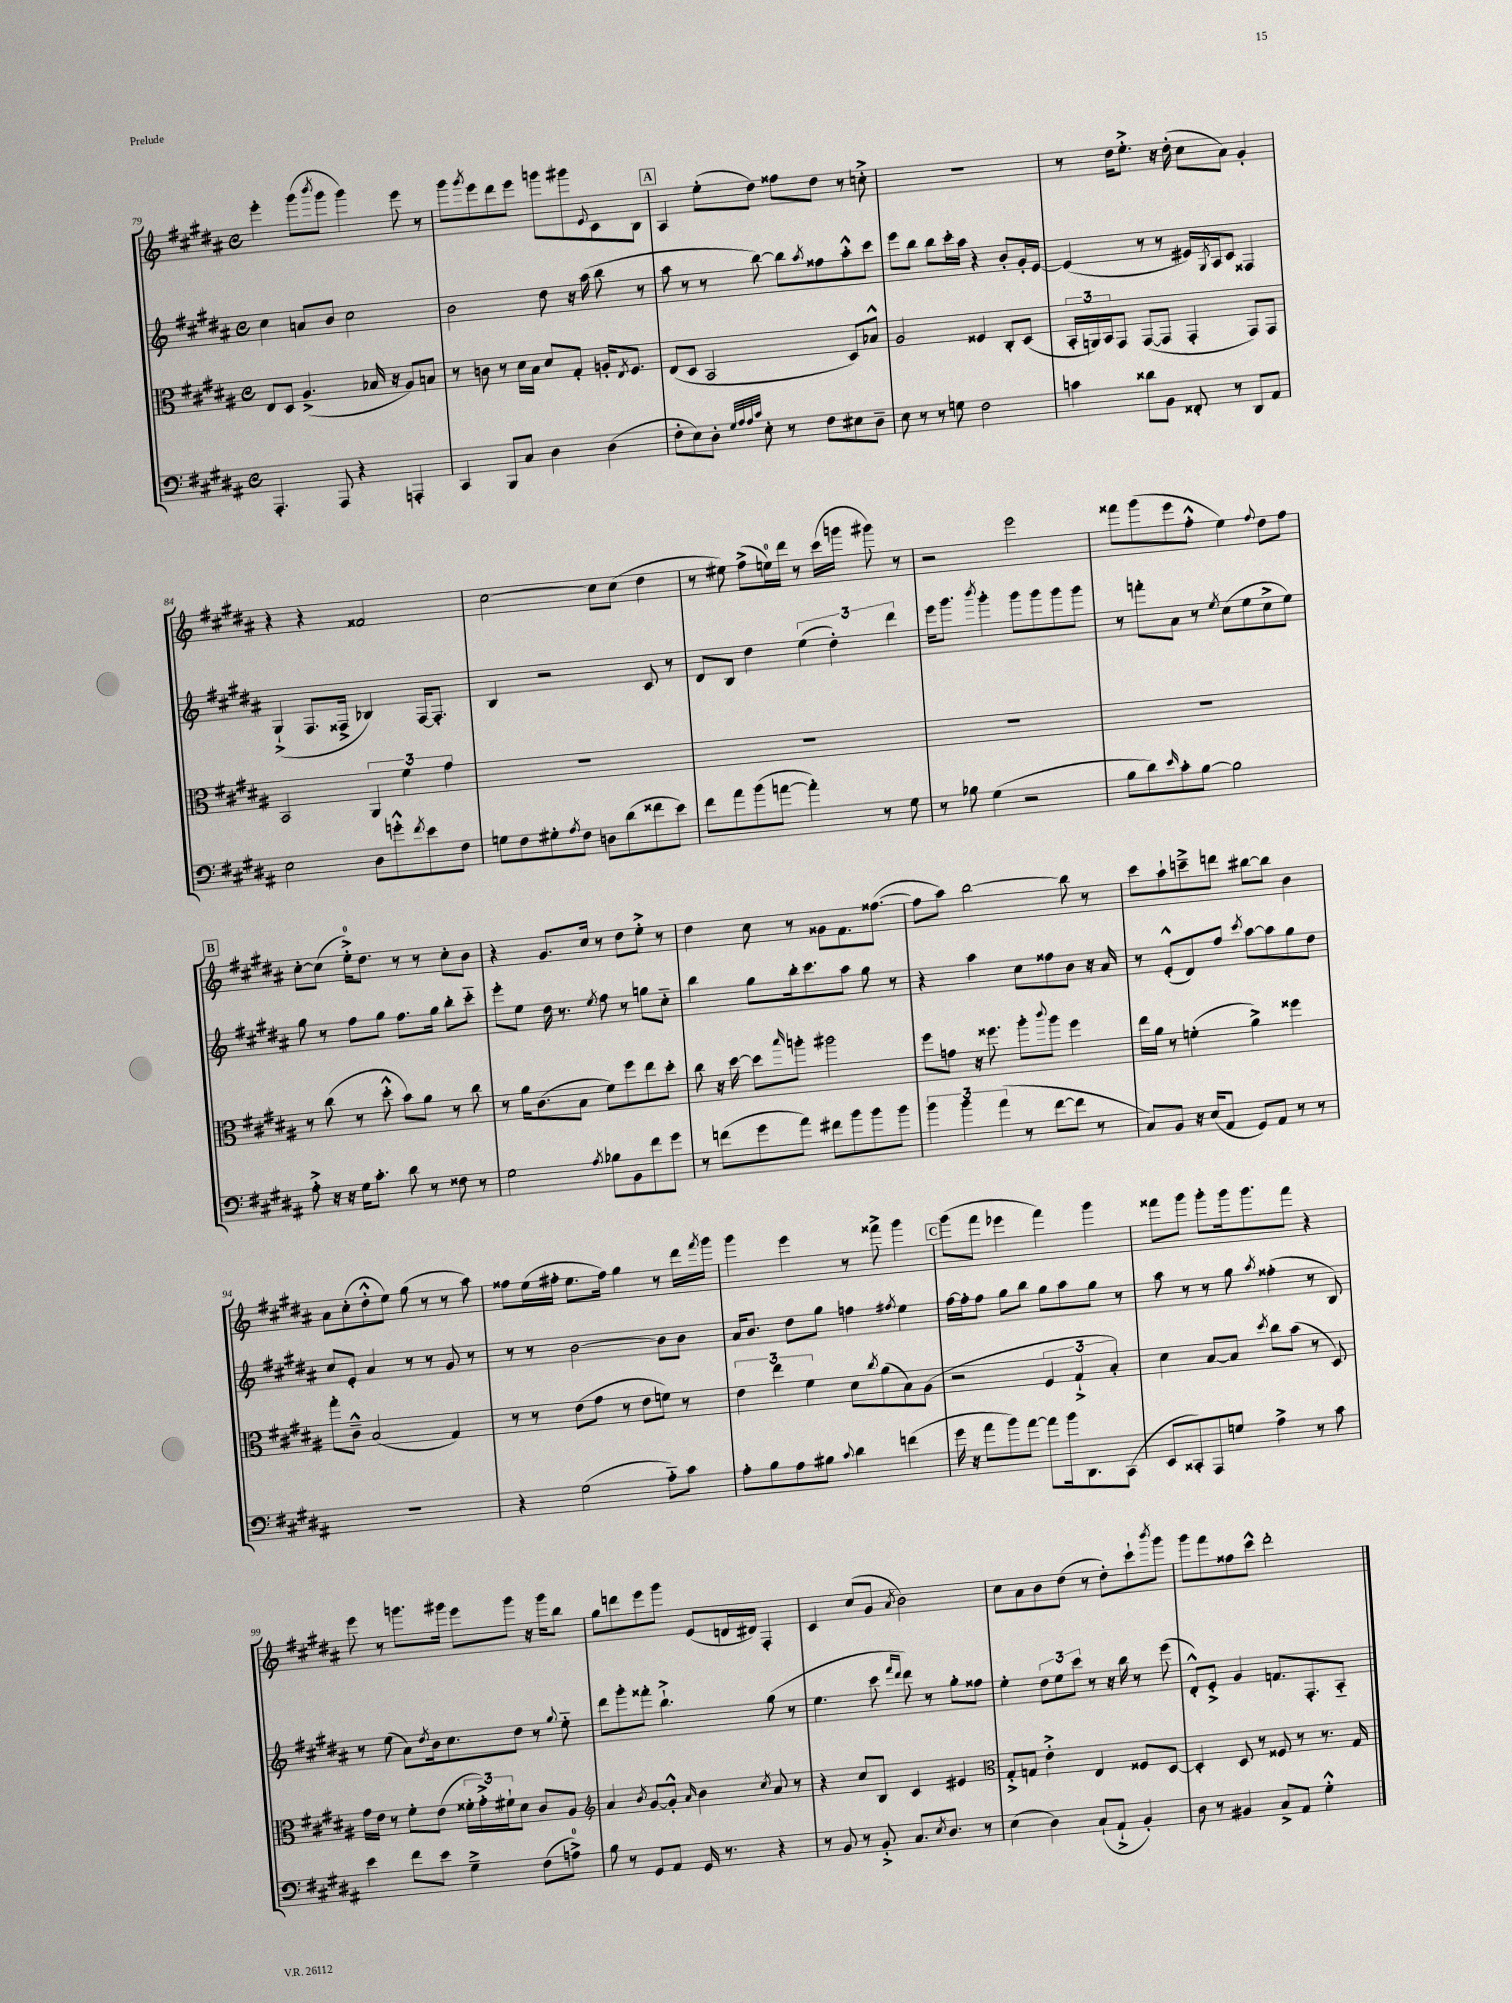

**kern	**kern	**kern	**kern
*staff4	*staff3	*staff2	*staff1
*clefF4	*clefC3	*clefG2	*clefG2
*k[f#c#g#d#a#]	*k[f#c#g#d#a#]	*k[f#c#g#d#a#]	*k[f#c#g#d#a#]
*M4/4	*M4/4	*M4/4	*M4/4
*met(c)	*met(c)	*met(c)	*met(c)
4.AAA#'	8E	4cc#	4eee'
.	8D#	.	.
.	(4.A#^	8a	(8ggg#
.	.	.	8qbbb
8AAA#	.	8b	8ggg#
4r	.	2cc#	4ggg#)
.	16B-	.	.
.	16r	.	.
4AAA'	8A#)	.	8eee
.	8B	.	8r
=	=	=	=
4CC#	8r	2b	8ggg#
.	.	.	8qggg#
.	8c	.	8eee
8BBB	8r	.	8ddd#
8C#	16d#	.	8eee
.	16B	.	.
4D#	8d#	8dd#	8ggg
.	8G#'	16r	8ggg#
.	.	(16aa#	.
.	.	.	8qqe
(4D#	16A'	8bb	8c#
.	8qE	.	.
.	8.F#	.	.
.	.	8r	8B
=	=	=	=
8F#'	(8E	8aa#	4A#
8E)	8D#	8r	.
8D#'	2BB	8r	(8ee'
32qqG#	.	.	.
32qqA#	.	.	.
32qqA#	.	.	.
32qqc#	.	.	.
8E'	.	[8bb)	8dd#)
8r	.	8bb]	8ff##
.	.	8qaa#	.
8F#	.	8ff##	8dd#
8E#	8D#)	8aa#'^^	8r
8D#~	8B-^^	8ccc#	8cc'^
=	=	=	=
8E	2A#	8eee	1r
8r	.	8bb	.
8r	.	8bb	.
8G	.	16ccc#'	.
.	.	16aa#	.
2F#	4F##	4r	.
.	8C#'	8b'	.
.	(8D#	16g#'	.
.	.	[16e	.
=	=	=	=
4c	24BB'	(4e]	8r
.	24AA)	.	.
.	24BB	.	.
.	8GG#	.	16dd#
.	.	.	8.ee'^
8d##	([8GG#	8r	.
8BB	8GG#]	8r	16r
.	.	.	(16dd#'
8FF##'	4GG#'	16e#)	8cc#
.	.	8qG#	.
.	.	16A#	.
8r	.	8c#	8a#)
8DD#	8GG#)	4F##	4g#'
8AA#	8GG#	.	.
=	=	=	=
2E	2BB	(4G#`^	4r
.	.	8.F#	4r
.	.	16F##^	.
8D#	6AA#	4B-)	2f##
8g'^^	.	.	.
.	6f#	.	.
8qf#	.	.	.
8e	.	[16F##	.
.	.	8.F##']	.
.	6g#	.	.
8F#	.	.	.
=	=	=	=
8G	1r	4B	[2cc#
8F#	.	.	.
8G#'	.	2r	.
8qA#	.	.	.
8F#	.	.	.
8D	.	.	8cc#]
(8d#	.	.	(8cc#
8f##	.	8c#	4dd#
8e)	.	8r	.
=	=	=	=
8f#	1r	8d#	8r
8a#	.	8B	8ee#)
(8b	.	4dd#	(8ff#^
[8a	.	.	16ee)
.	.	.	16ddd#
4a'])	.	(6ee	8r
.	.	.	(16ccc#
.	.	6dd#')	.
.	.	.	16ggg
8r	.	.	8ggg#)
.	.	6ddd#	.
8G#	.	.	8r
=	=	=	=
8r	1r	16eee	2r
.	.	8.ggg#	.
8B-	.	.	.
.	.	8qbbb	.
(4G#	.	4ggg#'	.
2r	.	8ggg#	2eee
.	.	8ggg#	.
.	.	8ggg#	.
.	.	8ggg#	.
=	=	=	=
8B	1r	8r	8fff##
8d#)	.	8fff'	(8ggg#
16qqe	.	.	.
8c#'	.	8a#	8eee
[8B	.	8r	8ff#'^^
.	.	8qee	.
2B]	.	(8cc#	4ee)
.	.	8ee	.
.	.	.	8qqff#
.	.	8cc#^	8dd#
.	.	8ee)	8ff#
=	=	=	=
8A#'^	8r	8gg#	[8cc#'
16r	(8cc#	8r	(8cc#]
16r	.	.	.
16G#	8r	8ff#	16ee'^)
8.c#'	.	.	8.dd#
.	8dd#'^^	8gg#	.
8d#	8b)	8.ff#	8r
8r	8a#	.	8r
.	.	16gg#	.
8F##	8r	8bb'	8cc#'
8r	8cc#	8ccc#'~	8b
=	=	=	=
2G#	8r	8eee'	4r
.	16a#	8ee	.
.	(8.c#	.	.
.	.	16dd#	8.g#
.	.	8.r	.
.	8B	.	.
.	.	.	16cc#
8qA#	.	8qee	.
8B-	8f#)	8ff#	8r
8BB	8ff#	8r	8dd#
8f#	8ee	8gg	8ee'^
8g#	8dd#'	8cc#'~	8r
=	=	=	=
8r	8cc#	4bb	4dd#
(8f	16r	.	.
.	[16dd#	.	.
8g#	8dd#]	8gg#	8cc#
.	16qqbb	.	.
8a#)	8aa'	16bb'	8r
.	.	8.ccc#	.
8f#	2aa#	.	8g##
8b	.	8aa#	8.f#
8b	.	8gg#	.
.	.	.	([8.ff##
8b	.	8r	.
=	=	=	=
6b	8ff#	4r	8ff##]
.	8g	.	8aa#)
6b	.	.	.
.	16r	4aa#	[2bb
.	8.ff##	.	.
(6a#	.	.	.
8r	8aa#'	8cc#	.
.	8qqccc#	.	.
[8f#	8aa#	8ff##	.
8f#]	4ff##	8b	8bb]
8r	.	16r	8r
.	.	16a#	.
=	=	=	=
8C#)	16ee	8r	8ccc#
.	16a#	.	.
8BB	8r	(8e'^^	8aa#`
16r	(4f'	8d#)	8ccc~^
(16E	.	.	.
8AA#	.	8ff#	8ddd
.	.	8qccc#	.
8GG#)	4a#^)	[8aa#	[8bb#
8AA#	.	8aa#]	8bb#]
8r	4ff##	8gg#	4b
8r	.	8dd#	.
=	=	=	=
1r	8gg#'	8cc#	8a#
.	8c#~^^	8e'	(8cc#'
.	(2B	4a#	8dd#'^^
.	.	.	8ee)
.	.	8r	(8gg#
.	.	8r	8r
.	4G#)	8g#	8r
.	.	8r	8aa#)
=	=	=	=
4r	8r	8r	8ff##
.	8r	8r	(16ee
.	.	.	16ff#'
(2G#	(8e	[2b	8.ee
.	8g#	.	.
.	.	.	16ff#)
.	8r	.	4gg#
.	8e	.	.
8A#'~)	8f)	8b]	8r
8c#	8r	8b	16ddd#
.	.	.	8qfff#
.	.	.	16ggg#
=	=	=	=
8A#'	6e	16a#	4ggg#
.	.	8.b	.
8B	.	.	.
.	6ee	.	.
8A#	.	8dd#	4eee
.	6f#	.	.
8B#	.	8gg#	.
8qqc#	.	.	.
4d#	8d#	4ff	8r
.	8qcc#	.	.
.	(8a#	.	8fff##^
.	.	8qff#	.
(4f	8B)	4ee	4ggg#
.	(8A#	.	.
=	=	=	=
16g#	2r	[16ff#	(8ggg#
16r	.	16ff#']	.
8a#	.	8ff#	8fff#
8b)	.	8gg#	4eee-
[8a#	.	8bb	.
8a#]	6F#	8gg#	4fff#)
16b	.	8aa#	.
.	6G#`^	.	.
8.DD#	.	.	.
.	.	8gg#	4ggg#
.	6B')	.	.
(8CC#	.	8r	.
=	=	=	=
8EE	4d#	8aa#	8fff##
8CC##')	.	8r	8ggg#
8AAA#	[8B	8r	8ggg#'
8G	8B]	8gg#	16ggg#
.	.	.	8.ggg#
.	8qdd#	8qaa#	.
4A#^	8cc#	(4ff##'	.
.	(8b	.	8fff##
8r	8r	8r	4r
8c#	8D#)	8B)	.
=	=	=	=
4e	16g#	8r	8eee
.	16e	.	.
.	8r	(8ee	8r
8f#	8f#'	8a#)	8.ggg
.	.	8qdd#	.
8e	(8e	16b	.
.	.	8.cc#	16ggg#
4G#~^	24f##'	.	8eee
.	24g#'^)	.	.
.	24f#`	.	.
.	8d#	8dd#	8ggg#
(8F#	8c#	8r	16r
.	.	.	16ggg#
.	.	8qqgg#	.
8A^)	8A#	8ee'~	8bb
=	=	=	=
*	*clefG2	*	*
8B	4a#	8ddd#	8gg#
8r	.	8ggg#'	8ddd
.	8qb	.	.
8GG#	[8g#	8fff##'	8eee
8AA#	8g#'^^]	4.bb`^	8ggg#
.	16qqa#	.	.
16GG#	4b	.	(8e
8.r	.	.	.
.	.	.	16d
.	.	.	16d#)
.	8qcc#	.	.
4r	8a#	(8gg#	4F#'
.	8r	8r	.
=	=	=	=
8r	4r	4.ee	4c#
8BB	.	.	.
8r	8cc#	.	(8cc#
8BB'^	8B	8ccc#	8g#
.	.	16qqfff#	.
.	.	16qqddd#	8qa#
8.C#	4c#	8ddd#)	2b)
.	.	8r	.
8qE	.	.	.
8.D#	.	.	.
.	4e#	8gg#'	.
8r	.	8ff##	.
=	=	=	=
*	*clefC3	*	*
(4E	8G#'^	4ee'	8cc#
.	8G	.	8a#
4D#)	4e'^	12dd#	8b
.	.	12ee	.
.	.	.	(8dd#
.	.	12ccc#	.
(8C#`	4E	8r	8r
8AA#`^	.	16r	8dd#')
.	.	16bb	.
4BB')	8F##	8r	8ccc#`
.	.	.	8qbbb
.	[8D#	(8eee	8ggg#
=	=	=	=
8D#	4D#']	8d#'^^)	8ggg#
8r	.	8e'^	8fff#
4BB#	8D#	4g#	8ff##
.	8r	.	8ccc#^^
8C#^	8F##	8.f	2ddd#'
8AA#	8r	.	.
.	.	8.F#'	.
4G#'^^	8.r	.	.
.	.	8A#'~	.
.	16G#	.	.
==	==	==	==
*-	*-	*-	*-
